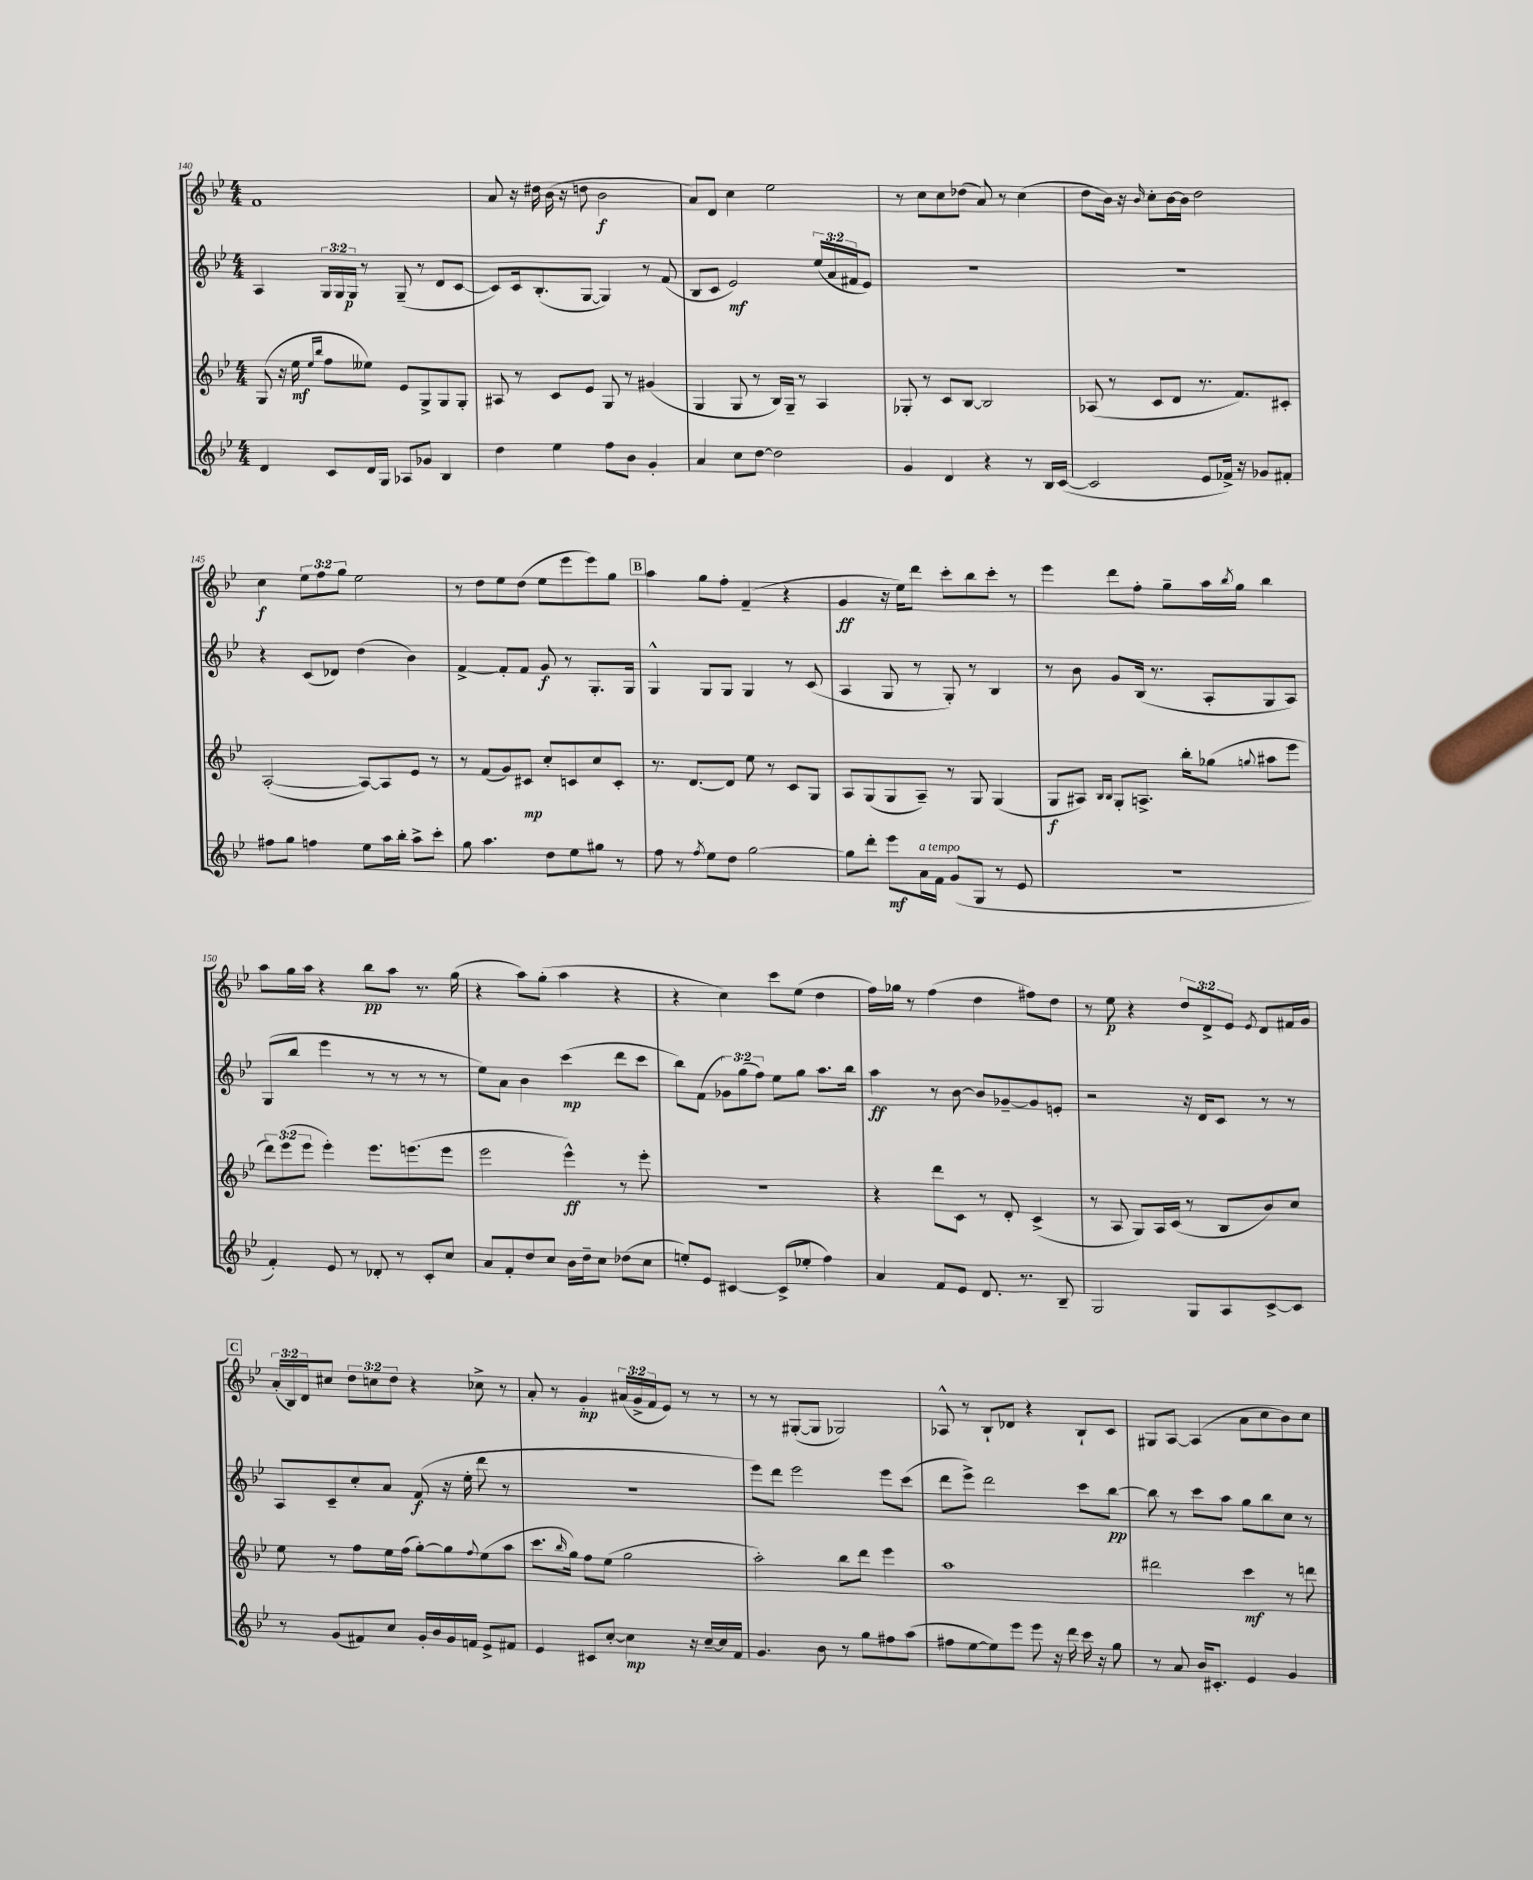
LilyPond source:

<<
\new StaffGroup <<
\new Staff = "s0" {
    \clef treble \key bes \major \numericTimeSignature \time 4/4 \override Staff.TupletNumber.text = #tuplet-number::calc-fraction-text
    f'1 |
    a'8 r16 dis''16 bes'16( r16 d''8 bes'2\f |
    a'8) d'8 c''4 ees''2 |
    r8 c''8 c''8 des''8( a'8) r8 c''4( |
    d''8 bes'16) r16 \grace { bes'16 } c''8-. bes'16~ bes'16 d''2 |
    c''4\f \tuplet 3/2 { ees''8 f''8 g''8 } ees''2 |
    r8 d''8 ees''8 d''8( ees''8 ees'''8 ees'''8) g''8 |
    \mark \markup { \box "B" } a''4 g''8 f''8-. f'4--( r4 |
    g'4\ff r16 ees''16) d'''8 c'''8-. bes''8 c'''8-. r8 |
    ees'''4 d'''8 f''8-. g''8-- a''16 \acciaccatura { bes''8 } g''16 bes''4 |
    a''8 g''16 a''16 r4 bes''8\pp a''8 r8. g''16( |
    r4 a''8) g''8-.( a''4 r4 |
    r4 c''4) c'''8 ees''8( d''4 |
    f''16) ges''16 r8 f''4( d''4 fis''8) d''8 |
    r8 ees''8\p r4 \tuplet 3/2 { d''8 d'8-> ees'8 } \acciaccatura { ees'8 } d'8 fis'16 g'16 |
    \mark \markup { \box "C" } \tuplet 3/2 { a'16-.( bes16) d'16 } cis''8 \tuplet 3/2 { d''8 c''8 d''8 } r4 ces''8-> r8 |
    a'8-. r8 g'4-.\mp \tuplet 3/2 { ais'16( g'16-> f'16 } ees'8) r8 r8 |
    r8 r8 gis8~-.( gis8 ges2) |
    aes8-^ r8 bes8-! des'8 r4 bes8-! c'8 |
    gis8 a8~ a4( a'8 c''8 bes'8) c''8 \bar "|." |
}
\new Staff = "s1" {
    \clef treble \key bes \major \numericTimeSignature \time 4/4 \override Staff.TupletNumber.text = #tuplet-number::calc-fraction-text
    a4 \tuplet 3/2 { g16 g16 g16\p } r8 g8--( r8 d'8 c'8~ |
    c'8) c'16 bes8.-.( g8~ g4) r8 f'8( |
    bes8 c'8 ees'2\mf) \tuplet 3/2 { ees''16( a'16 fis'16 } ees'8) |
    R1 |
    R1 |
    r4 c'8( des'8) d''4( bes'4) |
    f'4~-> f'8-. f'8 g'8\f r8 g8.-. g16 |
    \mark \markup { \box "B" } g4-^ g8 g8 g4 r8 c'8( |
    a4 g8 r8 g8-.) r8 bes4 |
    r8 bes'8 g'8 bes16( r8. a8-. g8 a8) |
    g8( bes''8 ees'''4 r8 r8 r8 r8 |
    ees''8) a'8 bes'4 c'''4\mp( d'''8 c'''8 |
    bes''8) f'8( \tuplet 3/2 { ges'8) g''8( f''8) } ees''8 g''8 a''8. bes''16 |
    a''4\ff r8 bes'8~ bes'8 ges'8~-- ges'8 e'8-. |
    r2 r16 d'16 c'8 r8 r8 |
    \mark \markup { \box "C" } a8 c'8-- c''8-. a'8 f'8\f( r16 ees''16-. d'''8 r8 |
    r1 |
    ees'''8) d'''8 ees'''2 ees'''8 c'''8( |
    d'''8 ees'''8->) d'''2 c'''8 bes''8~\pp |
    bes''8 r8 c'''8 a''8 g''8 bes''8 c''8 r8 \bar "|." |
}
\new Staff = "s2" {
    \clef treble \key bes \major \numericTimeSignature \time 4/4 \override Staff.TupletNumber.text = #tuplet-number::calc-fraction-text
    g8( r16 ees''16\mf \grace { ees''16 bes''16 } f''8 eeses''8) ees'8 g8-> g8 g8-. |
    ais8 r8 c'8 ees'8 g8 r8 gis'4( |
    g4 g8 r8 bes16) g16-- r8 a4 |
    ges8-. r8 c'8 bes8~ bes2 |
    aes8( r8 c'8 d'8 r8. f'8.) cis'8-. |
    a2~-.( a8~) a8 ees'8 r8 |
    r8 f'8( g'8) cis'8\mp c''8-. c'8 c''8 c'8-. |
    \mark \markup { \box "B" } r8. d'8.~ d'8 ees''8 r8 c'8 g8 |
    a8 g8( g8 a8--) r8 g8 g4( |
    g8\f ais8) \grace { bes16 bes16 } g8-. a8.-> bes''16-. ges''8( \appoggiatura { g''8 } ais''8 ees'''8 |
    \tuplet 3/2 { d'''8) ees'''8( ees'''8 } ees'''4-.) ees'''8. e'''8.( e'''8 |
    ees'''2 ees'''4-^\ff) r8 ees'''8-. |
    R1 |
    r4 d'''8 c'8 r8 d'8-. c'4->( |
    r8 a8 g8) a16 c'16( r8 bes8 bes'8) c''8 |
    \mark \markup { \box "C" } ees''8 r8 f''8 ees''16 f''16( g''8~-.) g''8 \appoggiatura { f''8 } ees''8( a''8 |
    c'''8. \grace { bes''16 } g''16) f''8 ees''8( g''2 |
    a''2-.) bes''8 d'''8 ees'''4 |
    a''1 |
    dis'''2 c'''4\mf r8 d'''8 \bar "|." |
}
\new Staff = "s3" {
    \clef treble \key bes \major \numericTimeSignature \time 4/4
    d'4 c'8 d'16 g16 aes8 ges'8 bes4 |
    d''4 ees''4 f''8 bes'8 g'4-. |
    a'4 c''8 d''8~ d''2 |
    g'4 d'4 r4 r8 bes16 c'16~( |
    c'2 ees'8 fes'16->) r16 ges'8 fis'8-. |
    fis''8 g''8 f''4 ees''8 a''16 bes''16-. a''8-> c'''8-. |
    g''8 a''4. d''8 ees''8 gis''8 r8 |
    \mark \markup { \box "B" } f''8 r8 \acciaccatura { f''8 } ees''8 d''8 g''2~ |
    g''8 d'''8-. ees'''8\mf a'16^\markup { \italic "a tempo" } f'16 g'8( g8 r8 ees'8 |
    R1 |
    f'4-.) ees'8 r8 des'8-. r8 c'8-. c''8 |
    a'8 f'8-. d''8 c''8 bes'16 d''16-- c''8 des''8( c''8 |
    e''8-.) ees'8 cis'4~ cis'8->( ees''8-. f''4) |
    a'4 f'8 ees'8 d'8. r8. bes8-- |
    g2 g8 a8 c'8~-> c'8 |
    \mark \markup { \box "C" } r8 g'8( fis'8) c''8 g'16-. bes'16 g'16 f'16 ees'8-> fis'8 |
    ees'4 cis'8 c''8~-. c''4\mp r16 c''16~-- c''16 f'16 |
    g'4. bes'8 r8 g''8 fis''8 a''8( |
    fis''8 ees''8~ ees''8) ees'''8 ees'''8 r16 d'''16 c'''16 r16 g''8 |
    r8 a'8 bes'16 cis'8.-. ees'4 g'4 \bar "|." |
}
>>
>>
\layout { \context { \Score currentBarNumber = #140 } }
